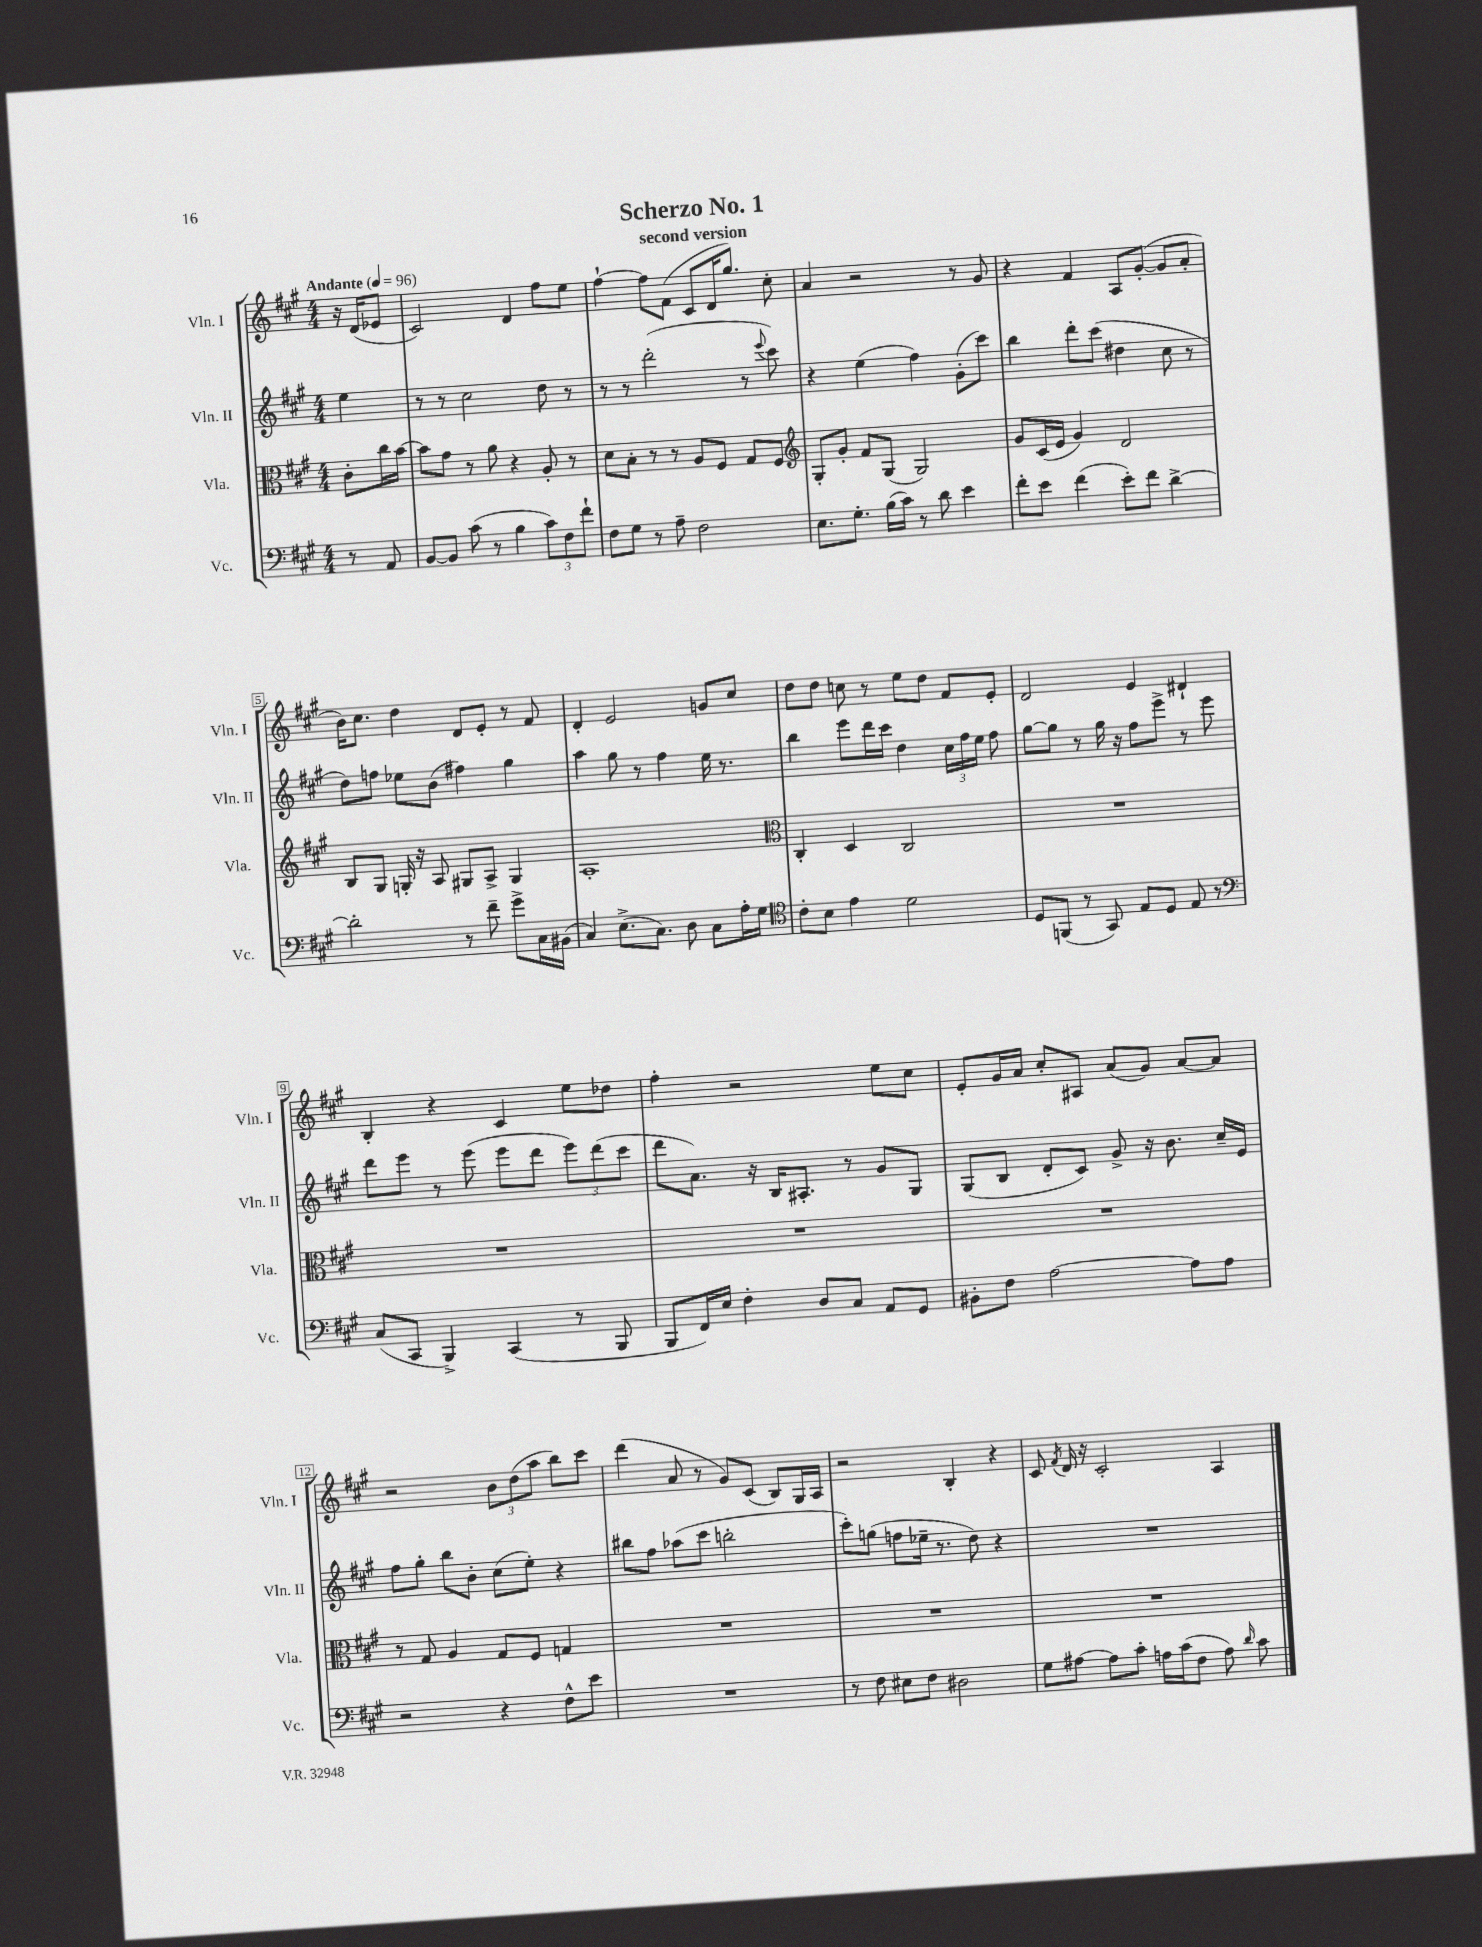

**kern	**kern	**kern	**kern
*staff4	*staff3	*staff2	*staff1
*clefF4	*clefC3	*clefG2	*clefG2
*k[f#c#g#]	*k[f#c#g#]	*k[f#c#g#]	*k[f#c#g#]
*M4/4	*M4/4	*M4/4	*M4/4
*MM96	*MM96	*MM96	*MM96
8r	8c#'\L	4ee\	16r
.	.	.	(16d/LK
8AA/	16cc#\L	.	8e-/J
.	[16b\JJ	.	.
=	=	=	=
[8BB/L	8b\]L	8r	2c#/)
8BB/]J	8g#\J	8r	.
(8c#\	8r	2cc#\	.
8r	8a\	.	.
4B\	4r	.	4d/
12c#\L)	8A'/	8dd\	8ff#\L
12F#\	.	.	.
.	8r	8r	8ee\J
12f#`\J	.	.	.
=	=	=	=
8F#\L	8d\L	8r	[4ff#`\
8G#\J	8B'\J	8r	.
8r	8r	(2ddd'\	8ff#\]L
8A~\	8r	.	(8f#\J
2F#\	8A/L	.	8c#/L
.	8F#/J	.	16d/K
.	.	.	8.gg#/J)
.	8G#/L	8r	.
.	.	8qqeee/	.
.	8F#/J	8ccc#\)	8cc#'\
=	=	=	=
*	*clefG2	*	*
8.E\L	8G#'/L	4r	4a/
.	8g#'/J	.	.
8.G#'\J	.	.	.
.	8f#/L	(4ee\	2r
(16B\LL	(8G#/J	.	.
16c#\JJ)	.	.	.
8r	2G#/)	4ff#\)	.
8d\	.	.	.
4e\	.	(8g#'\L	8r
.	.	8ccc#\J)	8g#/
=	=	=	=
8f#'\L	8g#/L	4bb\	4r
8e\J	(16c#/L	.	.
.	16e/JJ	.	.
(4f#\	4g#/)	8ddd'\L	4f#/
.	.	(8ccc#\J	.
8e'\L)	2d/	4dd#\	8A/L
8f#\J	.	.	([8g#'/J
[4d^\	.	8cc#\	8g#/]L
.	.	8r	8a'/J
=	=	=	=
2d'\]	8B/L	8dd\L)	16b\LK)
.	.	.	8.cc#\J
.	8G#/J	8ff\J	.
.	16G'/	8ee-\L	4dd\
.	16r	.	.
.	8A/	(8b\J	.
8r	8G#/L	4ff#\)	8d/L
8f#~\	8A^/J	.	8e'/J
8g#^\L	4G#/	4gg#\	8r
16C#\L	.	.	8f#/
(16BB#\JJ	.	.	.
=	=	=	=
4C#/)	1A'	4aa\	4d'/
(8.E^\L	.	8gg#\	2e/
.	.	8r	.
8.C#\J)	.	.	.
.	.	4ff#\	.
8D\	.	.	.
8C#\L	.	16ee\	8g/L
.	.	8.r	.
16A'\L	.	.	8cc#/J
16G#\JJ	.	.	.
=	=	=	=
*clefC4	*clefC3	*	*
8c#'\L	4C#'/	4bb\	8dd\L
8B\J	.	.	8dd\J
4e\	4D/	8eee\L	8cc\
.	.	16ddd\L	8r
.	.	16ccc#\JJ	.
2d\	2C#/	4dd\	8ee\L
.	.	.	8dd\J
.	.	24cc#\LL	8f#/L
.	.	24ff#\	.
.	.	24ee\JJ	.
.	.	8ff#\	8e'/J
=	=	=	=
8D/L	1r	[8gg#\L	2d/
(8FF/J	.	8gg#\]J	.
8r	.	8r	.
8GG#/)	.	16gg#\	.
.	.	16r	.
8E/L	.	8ff#\L	4e/
8D/J	.	8eee^\J	.
8E/	.	8r	4d#`/
8r	.	8eee\	.
=	=	=	=
*clefF4	*	*	*
(8C#/L	1r	8ddd\L	4B'/
8CC#/J	.	8eee\J	.
4BBB^/)	.	8r	4r
.	.	(8eee\	.
(4CC#/	.	8eee\L	4c#/
.	.	8ddd\J	.
8r	.	12eee\L)	8ee\L
.	.	(12ddd\	.
8BBB/	.	.	8dd-\J
.	.	12ccc#\J	.
=	=	=	=
8BBB/L	1r	8ddd\L	4ff#'\
16FF#/L)	.	8.a\J)	.
16E/JJ	.	.	.
4F#'\	.	.	2r
.	.	16r	.
.	.	16B/LK	.
.	.	8.A#'/J	.
8D/L	.	.	.
8C#/J	.	8r	.
8AA/L	.	8g#/L	8ee\L
8GG#/J	.	8G#/J	8cc#\J
=	=	=	=
8BB#'\L	1r	(8G#/L	8e'/L
8F#\J	.	8B/J	16g#/L
.	.	.	16a/JJ
[2A\	.	8d'/L	8cc#'/L
.	.	8c#/J)	8A#/J
.	.	8g#^/	(8a/L
.	.	16r	8g#/J)
.	.	8.b\	.
8A\]L	.	.	[8a/L
8A\J	.	16cc#~/LL	8a/]J
.	.	16e/JJ	.
=	=	=	=
2r	8r	8ff#\L	2r
.	8G#/	8gg#'\J	.
.	4A/	8bb\L	.
.	.	8b'\J	.
4r	8G#/L	(8cc#\L	12b\L
.	.	.	(12dd\
.	8F#/J	8ee'\J)	.
.	.	.	12aa\J
8F#^^\L	4G/	4r	8bb\L)
8e\J	.	.	8ccc#\J
=	=	=	=
1r	1r	8bb#\L	(4ddd\
.	.	8ff#\J	.
.	.	(8aa-\L	8a/
.	.	8ccc#\J	8r
.	.	2bb'\	8g#/L)
.	.	.	(8c#/J
.	.	.	8B/L)
.	.	.	16G#/L
.	.	.	16A/JJ
=	=	=	=
8r	1r	8ccc#'\L)	2r
8F#\	.	(8gg\J	.
8E#\L	.	8ff\L	.
8F#\J	.	16ee-~\Jk	.
.	.	8.r	.
2D#\	.	.	4B'/
.	.	8dd\)	.
.	.	4r	4r
=	=	=	=
8G#\L	1r	1r	8c#/
.	.	.	8qf#/
[8A#\J	.	.	16d/
.	.	.	16r
8A#\]L	.	.	2c#'/
8c#'\J	.	.	.
16A\LL	.	.	.
(16c#\J	.	.	.
8F#\J	.	.	.
8A\)	.	.	4A/
16qqd/	.	.	.
8c#\	.	.	.
==	==	==	==
*-	*-	*-	*-
